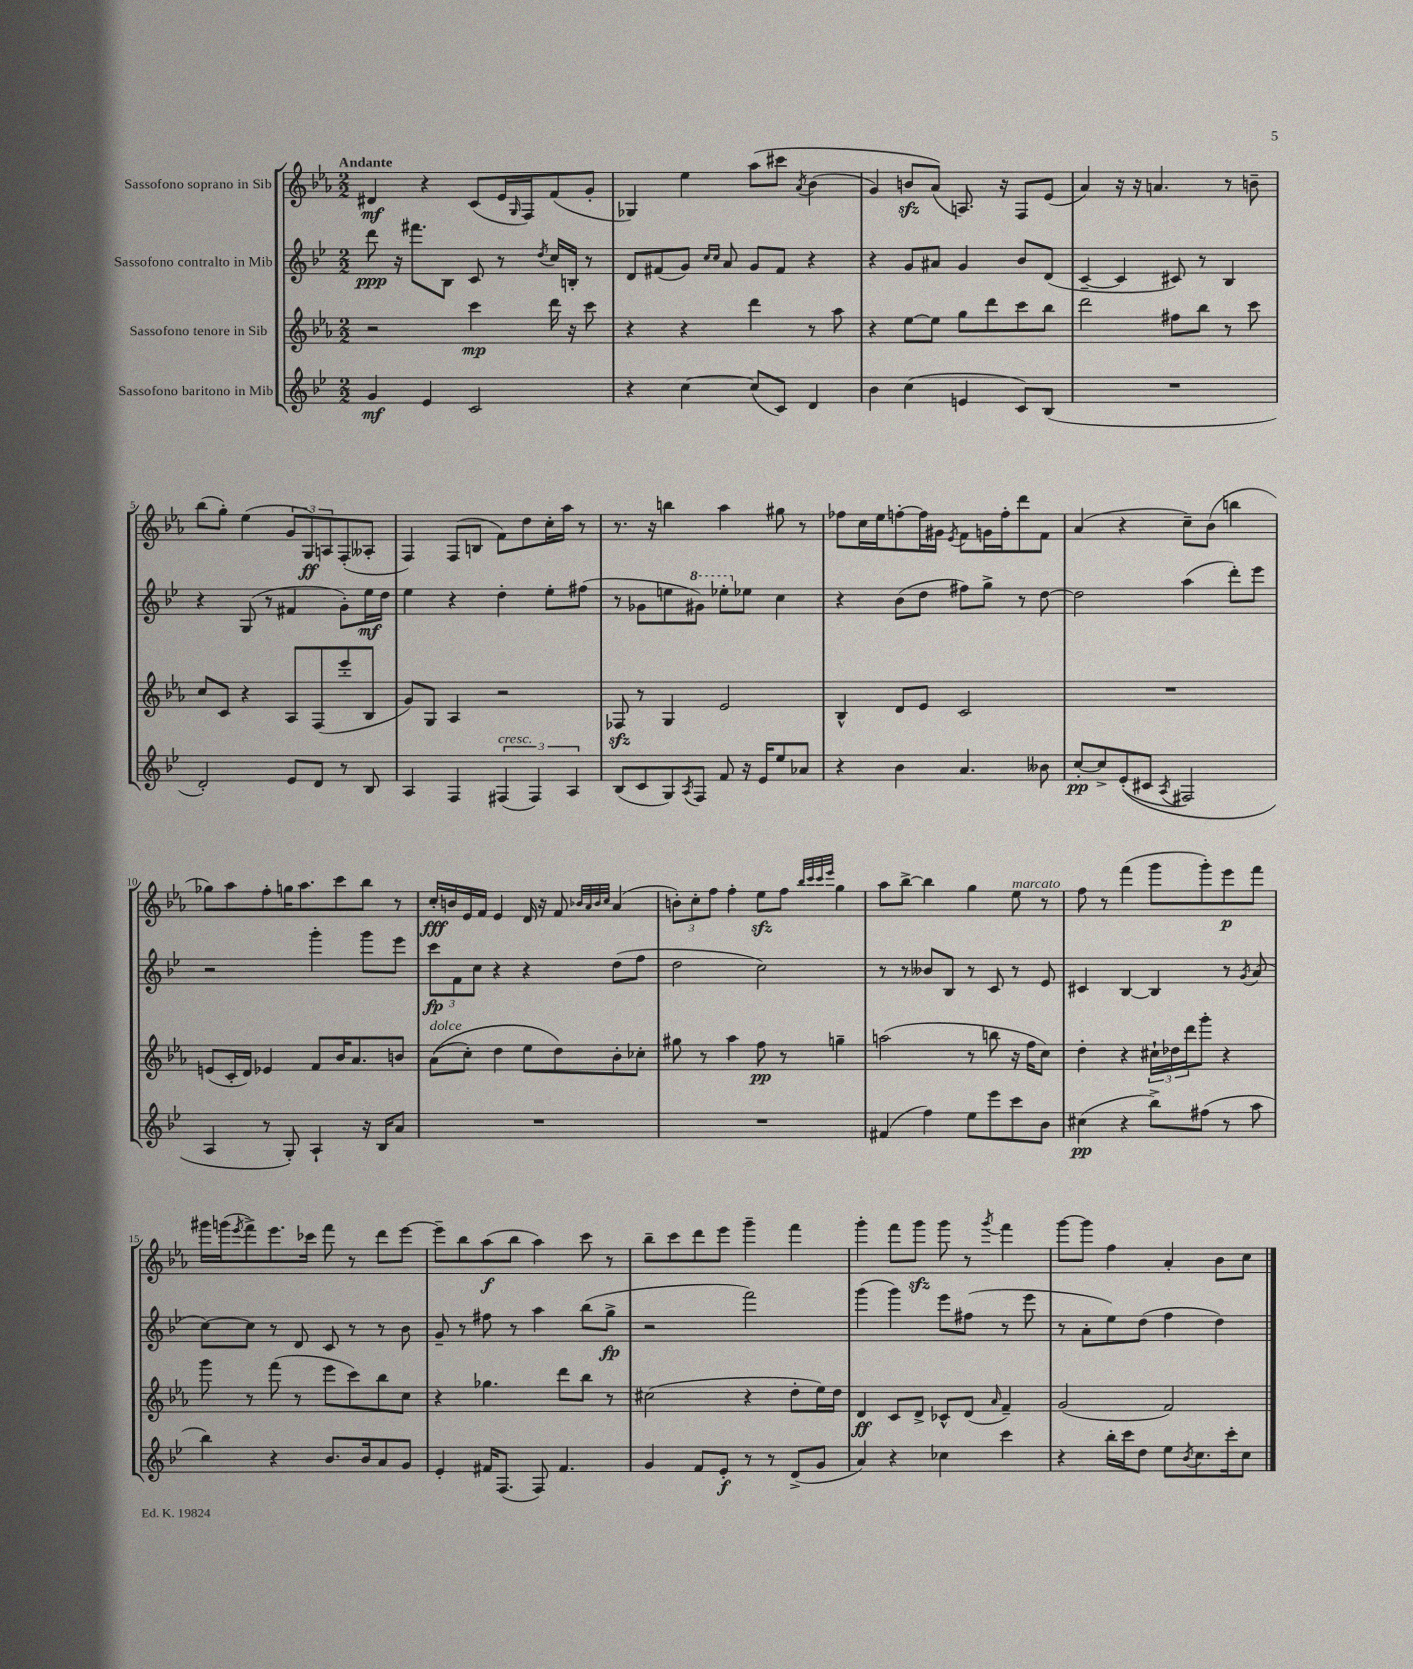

**kern	**dynam	**kern	**dynam	**kern	**dynam	**kern	**dynam
*part4	*part4	*part3	*part3	*part2	*part2	*part1	*part1
*staff4	*staff4	*staff3	*staff3	*staff2	*staff2	*staff1	*staff1
*I"Sassofono baritono in Mib	*	*I"Sassofono tenore in Sib	*	*I"Sassofono contralto in Mib	*	*I"Sassofono soprano in Sib	*
*clefG2	*	*clefG2	*	*clefG2	*	*clefG2	*
*k[b-e-]	*	*k[b-e-a-]	*	*k[b-e-]	*	*k[b-e-a-]	*
*M2/2	*	*M2/2	*	*M2/2	*	*M2/2	*
=1	=1	=1	=1	=1	=1	=1	=1
!	!	!	!	!	!	!LO:TX:a:B:t=Andante	!
4g/	mf	2r	.	8ddd\	ppp	4d#X/	mf
.	.	.	.	16r	.	.	.
.	.	.	.	8.fff#X\L	.	.	.
4e-/	.	.	.	.	.	4r	.
.	.	.	.	8B-\J	.	.	.
2c/	.	4ccc\	mp	8c/	.	(8c/L	.
.	.	.	.	8r	.	16e-/L	.
.	.	.	.	.	.	16qqG/	.
.	.	.	.	.	.	16F/J)	.
.	.	.	.	8qdd/	.	.	.
.	.	16ddd\	.	16cc/LL	.	(8f/	.
.	.	16r	.	16Bn'/JJ	.	.	.
.	.	8ccc\	.	8r	.	8g'/J	.
=2	=2	=2	=2	=2	=2	=2	=2
4r	.	4r	.	8d/L	.	4G-X/)	.
.	.	.	.	(8f#X/	.	.	.
[4cc\	.	4r	.	8g/J)	.	4ee-\	.
.	.	.	.	16qqcc/LL	.	.	.
.	.	.	.	16qqcc/JJ	.	.	.
.	.	.	.	8a/	.	.	.
(8cc/L]	.	4ddd\	.	8g/L	.	(8aa-\L	.
8c/J)	.	.	.	8f#/J	.	8ccc#X\J	.
.	.	.	.	.	.	8qa-/	.
4d/	.	8r	.	4r	.	(4b-\	.
.	.	8aa-\	.	.	.	.	.
=3	=3	=3	=3	=3	=3	=3	=3
4b-\	.	4r	.	4r	.	4g/)	.
(4cc\	.	[8ee-\L	.	8g/L	.	8bnzz/L	.
.	.	8ee-\J]	.	8a#X/J	.	(8a-/J)	.
4en/	.	8gg\L	.	4g/	.	8.An/)	.
.	.	8ddd\	.	.	.	.	.
.	.	.	.	.	.	16r	.
8c/L)	.	8ccc\	.	8b-/L	.	8F/L	.
(8B-/J	.	8bb-\J	.	(8d/J	.	(8e-/J	.
=4	=4	=4	=4	=4	=4	=4	=4
1r	.	2ddd\	.	[4c~/	.	4a-/)	.
.	.	.	.	4c/]	.	16r	.
.	.	.	.	.	.	16r	.
.	.	.	.	.	.	4.an/	.
.	.	8ff#X\L	.	8c#X/)	.	.	.
.	.	8bb-\J	.	8r	.	.	.
.	.	8r	.	4B-/	.	8r	.
.	.	8ccc\	.	.	.	8bn~\	.
!!LO:LB:g=z
=5	=5	=5	=5	=5	=5	=5	=5
2d'/)	.	8cc/L	.	4r	.	(8bb-\L	.
.	.	8c/J	.	.	.	8gg'\J)	.
.	.	4r	.	(8G/	.	(4ee-\	.
.	.	.	.	8r	.	.	.
8e-/L	.	8A-/L	.	4f#X/	.	12g/L	.
.	.	.	.	.	.	12G/)	ff
8d/J	.	(8F/	.	.	.	.	.
.	.	.	.	.	.	12An/	.
8r	.	8eee-'/	.	8g'\L)	.	(8F'/	.
8B-/	.	8B-/J	.	16ee-\L	mf	8A--X'/J	.
.	.	.	.	16dd\JJ	.	.	.
=6	=6	=6	=6	=6	=6	=6	=6
4A/	.	8g/L)	.	4ee-\	.	4F/)	.
.	.	8G/J	.	.	.	.	.
4F/	.	4A-/	.	4r	.	(8F/L	.
.	.	.	.	.	.	8Bn/J	.
!LO:TX:a:i:t=cresc.	!	!	!	!	!	!	!
(6F#X/	.	2r	.	4dd'\	.	8f\L)	.
.	.	.	.	.	.	8dd\	.
6F#/)	.	.	.	.	.	.	.
.	.	.	.	8ee-'\L	.	16cc'\L	.
.	.	.	.	.	.	16aa-\JJ	.
6A/	.	.	.	.	.	.	.
.	.	.	.	(8ff#X\J	.	8r	.
=7	=7	=7	=7	=7	=7	=7	=7
(8B-/L	.	8F-Xzz/	.	8r	.	8.r	.
8c/	.	8r	.	8g-X\L	.	.	.
.	.	.	.	.	.	16r	.
8G/)	.	4G/	.	8een\	.	4bbn\	.
8qA/	.	.	.	.	.	.	.
*	*	*	*	*8va	*	*	*
8F/J	.	.	.	8gg#X\J)	.	.	.
8f/	.	2e-/	.	8eee-X'\L	.	4aa-\	.
*	*	*	*	*X8va	*	*	*
16r	.	.	.	8ee-X\J	.	.	.
16e-/KL	.	.	.	.	.	.	.
8ee-/	.	.	.	4cc\	.	8gg#X\	.
8a-X/J	.	.	.	.	.	8r	.
=8	=8	=8	=8	=8	=8	=8	=8
4r	.	4B-^^/	.	4r	.	8ff-X\L	.
.	.	.	.	.	.	16cc\L	.
.	.	.	.	.	.	16ee-\J	.
4b-\	.	8d/L	.	(8b-\L	.	[8ffn'\	.
.	.	8e-/J	.	8dd\J	.	16ff\L]	.
.	.	.	.	.	.	16g#X\JJ	.
.	.	.	.	.	.	8qe-/	.
4.a/	.	2c/	.	8ff#X\L)	.	8f\L	.
.	.	.	.	8gg^\J	.	16gn\L	.
.	.	.	.	.	.	16ff'\J	.
.	.	.	.	8r	.	8ddd\	.
8b--X\	.	.	.	[8dd\	.	8f\J	.
=9	=9	=9	=9	=9	=9	=9	=9
[8cc'/L	pp	1r	.	2dd\]	.	(4a-/	.
8cc^/]	.	.	.	.	.	.	.
((8e-'/	.	.	.	.	.	4r	.
8c#X/J	.	.	.	.	.	.	.
8qA/	.	.	.	.	.	.	.
2F#X/)	.	.	.	(4aa\	.	8cc~\L)	.
.	.	.	.	.	.	(8b-\J	.
.	.	.	.	8ddd'\L)	.	4bbn\	.
.	.	.	.	8eee-\J	.	.	.
!!LO:LB:g=z
=10	=10	=10	=10	=10	=10	=10	=10
4A/	.	(8en/L	.	2r	.	8gg-X\L)	.
.	.	16c'/L	.	.	.	8aa-\	.
.	.	16d/JJ)	.	.	.	.	.
8r	.	4e-X/	.	.	.	8ff'\	.
8G'/)	.	.	.	.	.	16ggn\K	.
.	.	.	.	.	.	8.aa-\	.
4A`/	.	8f/L	.	4ggg'\	.	.	.
.	.	16b-/K	.	.	.	8ccc\	.
.	.	8.a-/	.	.	.	.	.
16r	.	.	.	8ggg\L	.	8bb-\J	.
16B-/KL	.	.	.	.	.	.	.
8a/J	.	8bn/J	.	8eee-\J	.	8r	.
=11	=11	=11	=11	=11	=11	=11	=11
!	!	!LO:TX:a:i:t=dolce	!	!	!	!	!
1r	.	((8a-\L	.	12ccc\L	fp	16cc'/LL	fff
.	.	.	.	.	.	16bn/	.
.	.	.	.	12f\	.	.	.
.	.	8cc'\J)	.	.	.	16e-/	.
.	.	.	.	12cc\J	.	.	.
.	.	.	.	.	.	16f/JJ	.
.	.	4dd\	.	4r	.	4e-/	.
.	.	8ee-\L	.	4r	.	16d/	.
.	.	.	.	.	.	16r	.
.	.	8dd\)	.	.	.	8f/	.
.	.	.	.	.	.	32qqb-X/LLL	.
.	.	.	.	.	.	32qqa-/	.
.	.	.	.	.	.	32qqb-/	.
.	.	.	.	.	.	32qqcc/JJJ	.
.	.	8b-'\	.	(8dd\L	.	(4a-/	.
.	.	8cc-X'\J	.	8ff\J	.	.	.
=12	=12	=12	=12	=12	=12	=12	=12
1r	.	8gg#X\	.	2dd\	.	12bn'\L)	.
.	.	.	.	.	.	12cc'\	.
.	.	8r	.	.	.	.	.
.	.	.	.	.	.	12ff\J	.
.	.	4aa-\	.	.	.	4ff'\	.
.	.	8ff\	pp	2cc\)	.	8ee-zz\L	.
.	.	8r	.	.	.	8ff\J	.
.	.	.	.	.	.	32qqbb-/LLL	.
.	.	.	.	.	.	32qqccc/	.
.	.	.	.	.	.	32qqccc/	.
.	.	.	.	.	.	32qqeee-/JJJ	.
.	.	4ggn~\	.	.	.	4gg\	.
=13	=13	=13	=13	=13	=13	=13	=13
(4f#X/	.	(2aan\	.	8r	.	8aa-\L	.
.	.	.	.	8r	.	[8bb-^\J	.
4ff\)	.	.	.	8b--X/L	.	4bb-\]	.
.	.	.	.	8B-/J	.	.	.
8ee-\L	.	8r	.	8r	.	4gg\	.
8eee-\	.	8bbn\	.	8c/	.	.	.
!	!	!	!	!	!	!LO:TX:a:i:t=marcato	!
8ccc\	.	16r	.	8r	.	8ee-\	.
.	.	16ff\KL	.	.	.	.	.
8b-\J	.	8cc\J)	.	8e-/	.	8r	.
=14	=14	=14	=14	=14	=14	=14	=14
(4cc#X\	pp	4dd'\	.	4c#X/	.	8ff\	.
.	.	.	.	.	.	8r	.
4r	.	4r	.	[4B-/	.	(4fff\	.
8bb-^\L)	.	24cc#X`\LL	.	4B-/]	.	8ggg\L	.
.	.	24dd-X\	.	.	.	.	.
.	.	24ddd\J	.	.	.	.	.
(8ff#X\J	.	8ggg'\J	.	.	.	8ggg'\)	.
8r	.	4r	.	8r	.	8eee-\	p
.	.	.	.	8qg/	.	.	.
8aa\	.	.	.	(8a/	.	8fff\J	.
!!LO:LB:g=z
=15	=15	=15	=15	=15	=15	=15	=15
4bb-\)	.	8ggg\	.	[8cc\L)	.	16ggg#X\LL	.
.	.	.	.	.	.	(16gggn\J	.
.	.	.	.	.	.	8qeee-/	.
.	.	8r	.	8cc\J]	.	8fff^\)	.
4r	.	(8fff\	.	8r	.	8.eee-\	.
.	.	8r	.	8d/	.	.	.
.	.	.	.	.	.	16ccc-X\Jk	.
8.b-/L	.	8eee-\L	.	8c/	.	8fff\	.
.	.	8ccc\)	.	8r	.	8r	.
16b-/k	.	.	.	.	.	.	.
8a/	.	8bb-\	.	8r	.	8ddd\L	.
8g/J	.	8cc\J	.	8b-\	.	[8eee-\J	.
=16	=16	=16	=16	=16	=16	=16	=16
4e-'/	.	4r	.	8g~/	.	8eee-~\L]	.
.	.	.	.	8r	.	8bb-\	.
16f#X/KL	.	4.gg-X\	.	8ff#X\	.	(8aa-\	f
(8.F/J	.	.	.	.	.	.	.
.	.	.	.	8r	.	8bb-\J	.
8F/)	.	.	.	4aa\	.	4aa-\)	.
4.f#/	.	8ddd\L	.	.	.	.	.
.	.	8bb-\J	.	(8bb-\L	.	8ccc\	.
.	.	8r	.	8gg^\J	fp	8r	.
=17	=17	=17	=17	=17	=17	=17	=17
4g/	.	(2cc#X\	.	2r	.	8bb-~\L	.
.	.	.	.	.	.	8ccc\	.
8f/L	.	.	.	.	.	8ddd\	.
8e-'/J	f	.	.	.	.	8eee-\J	.
8r	.	4r	.	2fff\)	.	4ggg~\	.
8r	.	.	.	.	.	.	.
(8d^/L	.	8dd'\L	.	.	.	4fff\	.
8g/J	.	16ee-\L)	.	.	.	.	.
.	.	16dd\JJ	.	.	.	.	.
=18	=18	=18	=18	=18	=18	=18	=18
4a/)	.	4d/	ff	(4ggg\	.	4ggg'\	.
4r	.	8c/L	.	4ggg\)	.	8fff\L	.
.	.	8d^/J	.	.	.	8gggzz\J	.
4cc-X\	.	8c-X^^/L	.	8eee-\L	.	8ggg\	.
.	.	(8d/J	.	(8ff#X\J	.	8r	.
.	.	16qqa-/	.	.	.	8qggg/	.
4ccc\	.	4f~/)	.	8r	.	4fff\	.
.	.	.	.	8eee-\	.	.	.
=19	=19	=19	=19	=19	=19	=19	=19
4r	.	(2g/	.	8r	.	[8ggg\L	.
.	.	.	.	8a'\L	.	8ggg\J]	.
16bb-'\LL	.	.	.	8ee-\)	.	4ff\	.
16ccc\J	.	.	.	.	.	.	.
8dd\J	.	.	.	(8dd\J	.	.	.
8ee-\L	.	2f/)	.	4ff\	.	4a-'/	.
8qb-/	.	.	.	.	.	.	.
8.cc\	.	.	.	.	.	.	.
.	.	.	.	4dd\)	.	8b-\L	.
16ccc'\k	.	.	.	.	.	.	.
8cc\J	.	.	.	.	.	8cc\J	.
==	==	==	==	==	==	==	==
*-	*-	*-	*-	*-	*-	*-	*-
